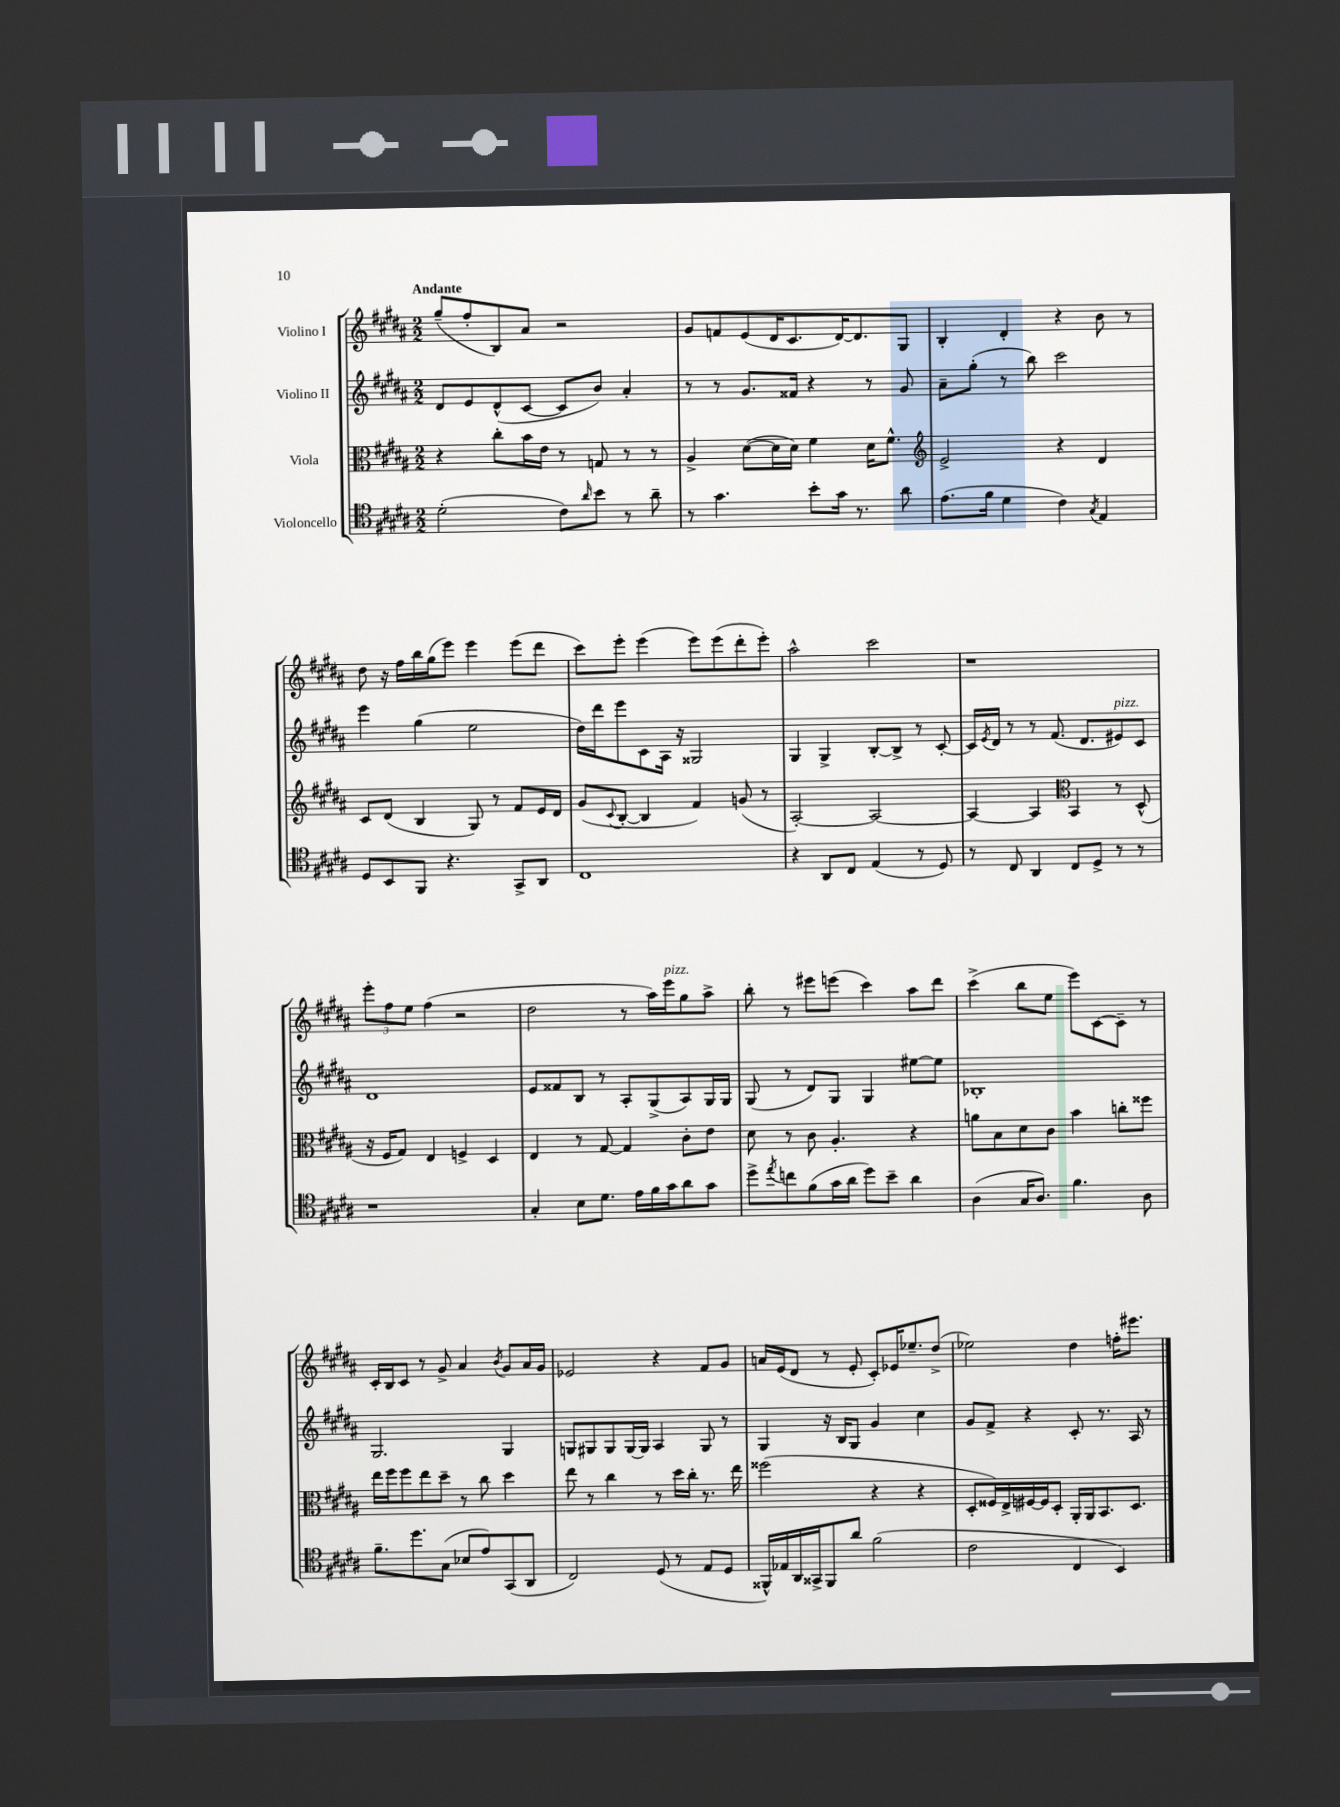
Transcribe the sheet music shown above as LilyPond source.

<<
\new StaffGroup <<
\new Staff = "s0" \with { instrumentName = "Violino I" } {
    \clef treble \key b \major \numericTimeSignature \time 2/2 \tempo "Andante"
    gis''8--( fis''8-. b8) ais'8 r2 |
    gis'8 f'8 e'8( dis'16 cis'8. dis'16~) dis'8. gis8 |
    b4-. dis'4-. r4 b'8 r8 |
    dis''8 r16 fis''16 b''16 gis''16( e'''8) e'''4 e'''8( dis'''8 |
    cis'''8) e'''8-. e'''4( e'''8) e'''8( dis'''8-. e'''8-.) |
    ais''2-^ cis'''2 |
    r1 |
    \tuplet 3/2 { e'''8-. fis''8 e''8 } fis''4( r2 |
    dis''2 r8 ais''16) e'''16^\markup { \italic "pizz." } gis''8 ais''8-> |
    b''8-. r8 eis'''8 e'''8( cis'''4) ais''8 dis'''8 |
    cis'''4->( b''8 e''8 e'''8) cis'8~ cis'8-- r8 |
    cis'16-. b16 cis'8 r8 gis'8-> ais'4 \acciaccatura { b'8 } gis'8 ais'16 gis'16 |
    ees'2 r4 fis'8 gis'8 |
    a'16 e'16( dis'8 r8 e'8-. cis'8-.) ees'16 ees''8.-- dis''8->( |
    ees''2) dis''4 f''16-. eis'''8. \bar "|." |
}
\new Staff = "s1" \with { instrumentName = "Violino II" } {
    \clef treble \key b \major \numericTimeSignature \time 2/2
    dis'8 e'8 dis'8-^( cis'8~ cis'8 b'8) ais'4-. |
    r8 r8 gis'8. fisis'16 r4 r8 gis'8 |
    ais'8-- gis''8-.( r8 b''8) cis'''2 |
    e'''4 gis''4( e''2 |
    dis''16) dis'''16 e'''8 cis'8 ais16 r16 gisis2 |
    gis4 gis4-> b8~-. b8-> r8 cis'8~-. |
    cis'16 \acciaccatura { e'8 } dis'16 r8 r8 fis'8.( dis'8. eis'8^\markup { \italic "pizz." }) cis'8 |
    dis'1 |
    e'8 fisis'8 b8 r8 ais8-. gis8->( ais8) gis16 gis16 |
    gis8( r8 dis'8) gis8 gis4 eis''8~ eis''8 |
    bes1-. |
    gis2. gis4 |
    g8 gis8 gis8 gis16~ gis16 ais4 gis8 r8 |
    gis4 r16 b16 gis8 gis'4 cis''4 |
    gis'8 fis'8-> r4 cis'8-. r8. ais16 r8 \bar "|." |
}
\new Staff = "s2" \with { instrumentName = "Viola" } {
    \clef alto \key b \major \numericTimeSignature \time 2/2
    r4 cis''8-. b'16 e'16 r8 g8 r8 r8 |
    ais4-> dis'8~( dis'16 dis'16) fis'4 dis'16 fis'8.-^ |
    \clef treble e'2-> r4 dis'4 |
    cis'8 dis'8( b4 gis8) r8 fis'8 e'16 dis'16 |
    gis'8( \appoggiatura { cis'8 } b8~-. b4 fis'4) g'8( r8 |
    ais2~-.) ais2~ |
    ais4~ ais4 \clef alto b,4 r8 dis8-^( |
    r16 fis16 gis8) e4 f4-> dis4 |
    e4 r8 gis8~ gis4 cis'8-. e'8 |
    dis'8 r8 cis'8 ais4.-. r4 |
    a'8 b8 dis'8 cis'8 b'4 c''8-. fisis''8 |
    e''16 fis''16 fis''8 e''8 dis''8-- r8 cis''8 dis''4 |
    e''8 r8 cis''4 r8 dis''16 cis''16-. r8. e''16 |
    fisis''2( r4 r4 |
    dis8-. fisis16) e16-> fis16~ fis16 dis8-. ais,16-. ais,16 b,8. dis8. \bar "|." |
}
\new Staff = "s3" \with { instrumentName = "Violoncello" } {
    \clef tenor \key b \major \numericTimeSignature \time 2/2
    dis'2-.( cis'8) \grace { ais'16 } b'8 r8 ais'8-- |
    r8 gis'4. b'8-. gis'16 r8. ais'8 |
    e'8.( fis'16 dis'4 cis'4) \acciaccatura { gis8 } e4 |
    dis8 b,8 fis,8 r4. gis,8-> ais,8 |
    cis1 |
    r4 ais,8 cis8 e4( r8 dis8) |
    r8 cis8 ais,4 cis8 dis8-> r8 r8 |
    r1 |
    gis4-. b8 dis'8. e'16 fis'16 gis'16 ais'8 gis'8 |
    dis''8-> \acciaccatura { e''8 } c''8 fis'8( gis'16 ais'16 dis''8) b'8-- ais'4 |
    ais4( gis16 ais8.) fis'4. ais8 |
    fis'8.-- dis''8. gis8( bes8 e'8) gis,8( ais,8 |
    cis2) dis8( r8 e8 dis8 |
    fisis,16-^) ees16 ais,16 gisis,16-> fisis,8 ais'8 fis'2( |
    cis'2 cis4 b,4) \bar "|." |
}
>>
>>
\layout { \context { \Score \remove "Bar_number_engraver" } }
